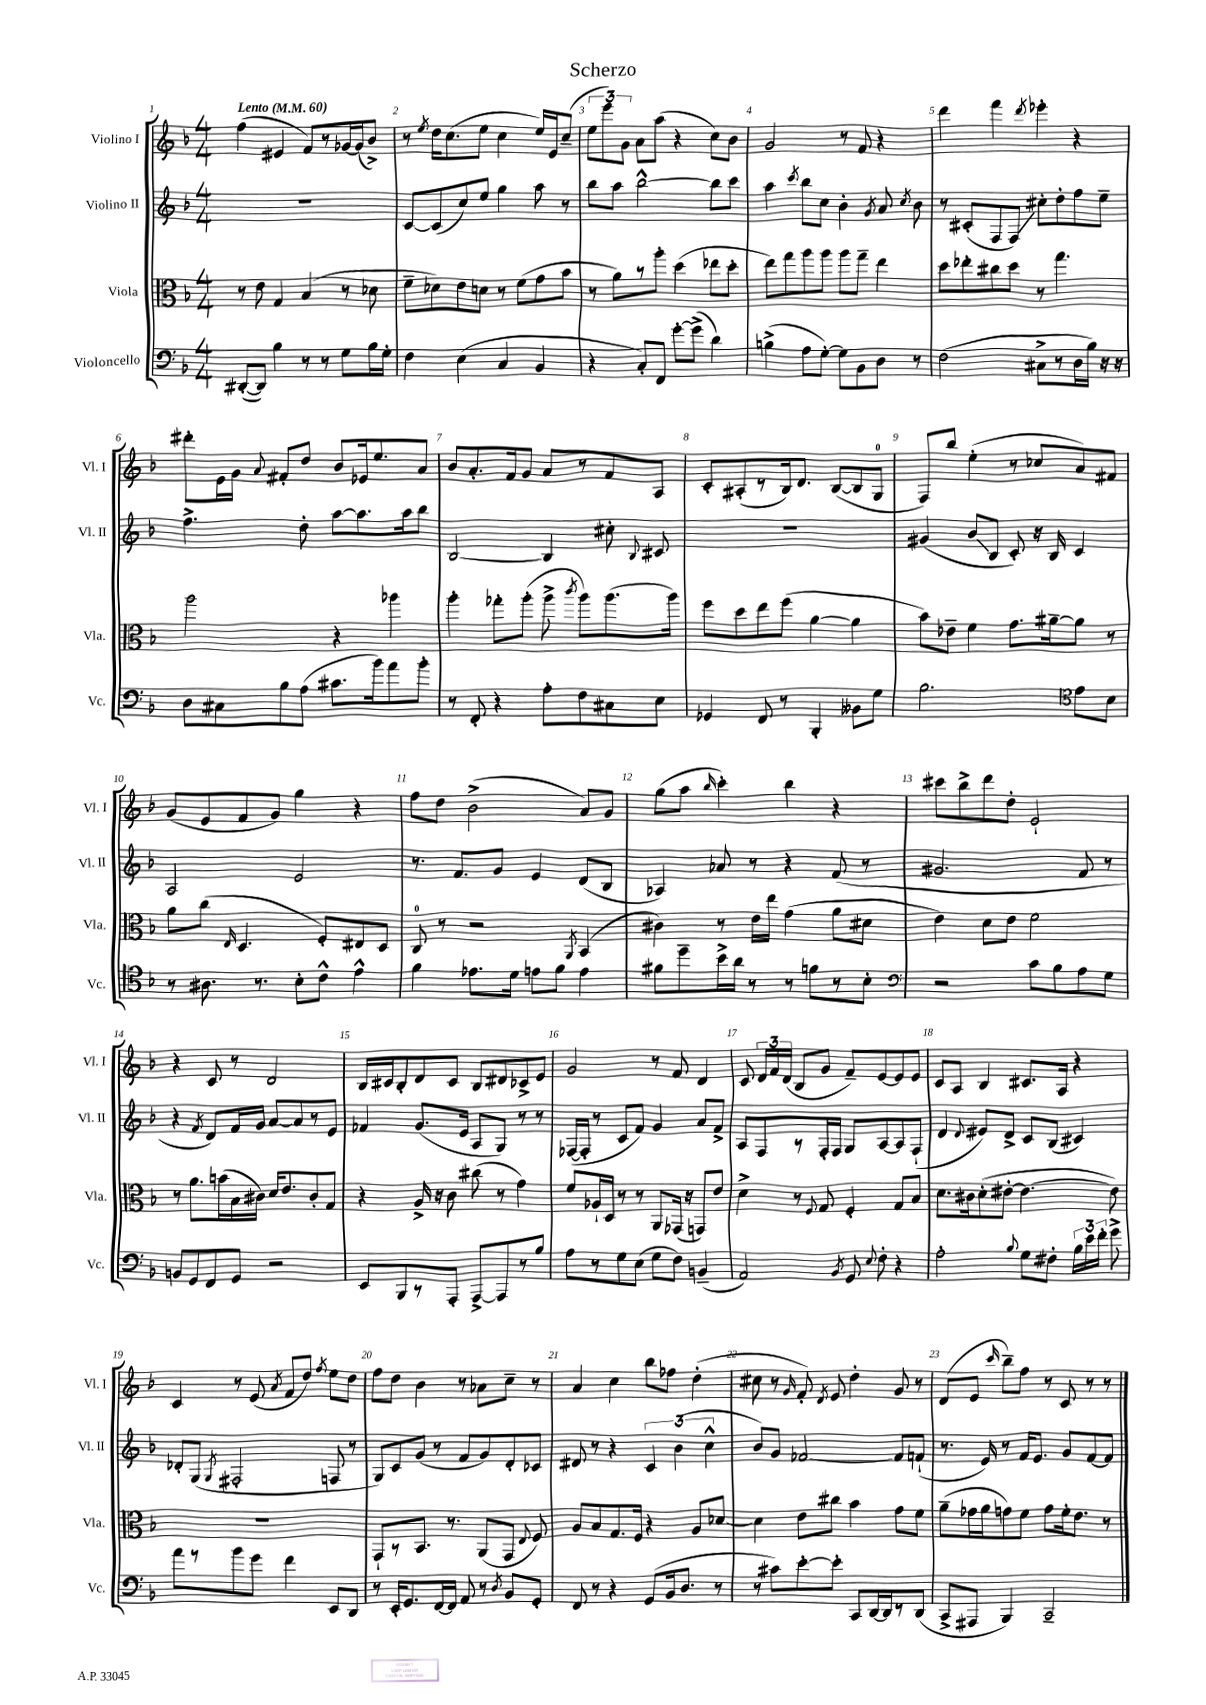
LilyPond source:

\header { title = "Scherzo" }
<<
\new StaffGroup <<
\new Staff = "s0" \with { instrumentName = "Violino I" shortInstrumentName = "Vl. I" } {
    \clef treble \key f \major \numericTimeSignature \time 4/4 \tempo "Lento" 4 = 60
    \autoBeamOff f''4( eis'4 f'8[) r8 ges'16~ ges'16( bes'8]->) |
    r8 \acciaccatura { e''8 } d''16[ c''8.( e''8] c''4 e''16[) e'16 c''8]--( |
    \tuplet 3/2 { e''8[ e'''8) g'8] } a'8[ a''8]( r4 c''8[) bes'8] |
    g'2 r8 f'8 r4 |
    d'''4 f'''4 \acciaccatura { d'''8 } ees'''4-. r4 |
    dis'''8[-. e'16 g'16] \appoggiatura { a'8 } fis'8[-. d''8] bes'8[ ees'16 e''8. a'8] |
    bes'8[ a'8.-. f'16 g'8] a'8[ r8 f'8 a8] |
    c'8[-. ais8-.( r8 bes16) d'8.] bes8[~( bes8 g8]-0 |
    f8[) bes''8] e''4-.( r8 ces''8[ a'8) fis'8] |
    g'8[( e'8 f'8 g'8]) g''4 r4 |
    f''8[ d''8] bes'2->( a'8[) g'8] |
    g''8[( a''8] \grace { bes''16 } c'''4-.) bes''4 r4 |
    cis'''8[ bes''8-> d'''8 d''8]-. e'2-! |
    r4 c'8 r8 d'2 |
    bes16[ cis'16 bes8-. d'8 cis'8] bes8[ dis'8 ces'8-> e'8] |
    g'2 r8 f'8 d'4 |
    c'8 \tuplet 3/2 { d'16[ f'16 d'16]( } bes8[ g'8] f'8[--) e'8~ e'8 e'8] |
    c'8[ a8] bes4 cis'8.[ a16] r4 |
    c'4 r8 e'8( \acciaccatura { a'8 } f'8[ d''8]) \acciaccatura { f''8 } e''8[ d''8] |
    f''8[ d''8] bes'4 r8 aes'8[ c''8]-- r8 |
    a'4 c''4 bes''8[ fes''8] d''4-.( |
    cis''8 r8 \grace { g'16 } f'8-.) \acciaccatura { d'8 } e'8 d''4-. g'8 r8 |
    d'8[( e'8] \grace { c'''16 } bes''8[--) f''8] r8 c'8 r8 r8 \bar "|." |
}
\new Staff = "s1" \with { instrumentName = "Violino II" shortInstrumentName = "Vl. II" } {
    \clef treble \key f \major \numericTimeSignature \time 4/4
    \autoBeamOff R1 |
    c'8[~ c'8( c''8) e''8] g''4 a''8 r8 |
    bes''8[ a''8] bes''2~-^ bes''8[ c'''8] |
    a''4 \acciaccatura { c'''8 } bes''8[ c''8] bes'4-. \acciaccatura { g'8 } a'8 \acciaccatura { c''8 } bes'8 |
    r8 cis'8[-.( f8 f8]\glissando) cis''8[-. d''8-. f''8 e''8]-- |
    f''4.-> d''8-. a''8[~ a''8. a''16 bes''8] |
    bes2~ bes4 cis''8-. \appoggiatura { bes8 } cis'8 |
    R1 |
    gis'4( bes'8[\glissando bes8] c'8-.) r16 bes16 c'4 |
    a2 e'2 |
    r8. f'8.[ g'8] e'4 d'8[( bes8] |
    aes4) aes'8 r8 r4 f'8( r8 |
    gis'2. f'8 r8 |
    r4 \acciaccatura { f'8 } d'8[) f'16 g'16] a'8[~ a'8 r8 e'8] |
    fes'4 g'8.[( e'16] a8[ g8]) r8 r8 |
    fes16[~( fes16]-. r8 c'8[ f'8]) g'4 a'8[ f'8]-> |
    a8[ f8 r8 f16-. f16] g8[ a8~ a8 f8]-!( |
    d'4 \appoggiatura { d'8 } eis'8[) d'8]-> c'8[ bes8]( cis'4) |
    des'8[-. g8]( \acciaccatura { g8 } fis2-. f8 r8 |
    g8[) c'8 g'8]( r8 f'8[ g'8) d'8-. ces'8] |
    dis'8 r8 r4 \tuplet 3/2 { c'4 bes'4( c''4-^ } |
    bes'8[) g'8] fes'2~ fes'8[ f'8]-!( |
    r8. e'16) r8 f'16[ e'8.] g'8[ f'8~ f'8] \bar "|." |
}
\new Staff = "s2" \with { instrumentName = "Viola" shortInstrumentName = "Vla." } {
    \clef alto \key f \major \numericTimeSignature \time 4/4
    \autoBeamOff r8 e'8 g4 bes4( r8 des'8 |
    f'8[-- des'8) e'8 d'8] r8 f'8[( g'8 bes'8] |
    r8 a'8[) r8 a''8]-. d''4( ees''8[ d''8]-. |
    e''8[) g''8 a''8 a''8] a''8[ g''8]-- e''4 |
    d''8[ ees''8-. cis''8 d''8] r8 g''4. |
    a''2 r4 aes''4 |
    a''4-. ges''8[-. a''8]-.( a''8-> \acciaccatura { c'''8 } a''8[) a''8.( a''16]) |
    f''8[ d''8 e''8 f''8]( a'4~ a'4 |
    bes'8[) ees'8]-- f'4 g'8.[ ais'16~-- ais'8] r8 |
    a'8[ c''8]( \grace { e16 } d4. f8[-.) eis8 d8] |
    c8-0 r8 r2 \acciaccatura { a,8 } bes,4( |
    cis'4) r8 e'16[ e''16] g'4( a'8[ dis'8] |
    e'4) d'8[ e'8] f'2 |
    r8 a'8.[ b'16( bes16 cis'16]) d'16[ e'8. cis'8-. g8] |
    r4 a16-> r16 c'8 cis''8( r8 g'4) |
    f'8[ aes16-! d16] r8 r8 a,8[ ges,16]( r16 g,8[) e'8] |
    d'4-> r8 \appoggiatura { f8 } g8 f4-. g8[ bes8] |
    d'8.[ cis'16 d'8-.( eis'8]~-. eis'4.~ eis'8) |
    R1 |
    g,8[-! r8 bes,8.] r8. a,8[( g,8] \appoggiatura { e8 } f8) |
    a8[ bes8 g8. f16] r4 a8[ des'8]~ |
    des'4 e'8[ cis''8] bes'4 g'8[ f'8] |
    a'8[--( ges'16 a'16 g'8) f'8] g'8[ f'16-. e'8.] r8 \bar "|." |
}
\new Staff = "s3" \with { instrumentName = "Violoncello" shortInstrumentName = "Vc." } {
    \clef bass \key f \major \numericTimeSignature \time 4/4
    \autoBeamOff dis,8[~-.( dis,8]) bes4 r8 r8 g8[ bes16 g16]-. |
    f4 e4( c4 bes,4 |
    r4 c8[-.) f,8] g'8[~-. g'8]->( d'4) |
    b4->( a8[ g8]~-.) g8[ bes,8 d8] r8 |
    f2( cis8[-> r8 d16 bes16]) r16 r16 |
    d8[ cis8 bes8 a8]( cis'8.[ bes'16) a'8 bes'8]-. |
    r8 f,8-. r4 a8[-. f8 cis8 e8] |
    ges,4 f,8 r8 bes,,4-. beses,8[ g8] |
    bes2. \clef tenor e'8[ bes8] |
    r8 ais8. r8. bes8[-. c'8]-^ e'4-^ |
    f'4 ees'8.[ d'16] e'8[ f'8] e'4 |
    fis'8[ d''8-- bes'16-> a'16] r8 r8 f'8[ r8 bes8]-. |
    \clef bass r2 c'8[ bes8 a8 g8] |
    b,8[ g,8 f,8 g,8] r2 |
    e,8[ bes,,8 r8 a,,8]-. a,,8[~-> a,,8 r8 bes8] |
    a8[ r8 g8 e8]( g8[ f8]) b,4--( |
    a,2) \acciaccatura { bes,8 } g,8 \appoggiatura { e8 } f8-. r4 |
    a2-. \appoggiatura { bes8 } g8[ fis8]-. \tuplet 3/2 { bes16[ e'16 f'16]-. } g'8-> |
    a'8[ r8 bes'8 g'8] f'4 e,8[ d,8] |
    r8 e,16[-. g,8. f,16~ f,16] a,8 r8 \acciaccatura { d8 } bes,8[ g,8]-. |
    f,8 r8 r4 g,8[( bes,16 d8.] r8 |
    r8 cis'8[) e'8~-. e'8]-. c,8[ d,16~ d,16 r8 d,8]( |
    c,8[-> ais,,8] bes,,4) c,2-- \bar "|." |
}
>>
>>
\layout { \context { \Score \override BarNumber.break-visibility = ##(#f #t #t) barNumberVisibility = #all-bar-numbers-visible } }
